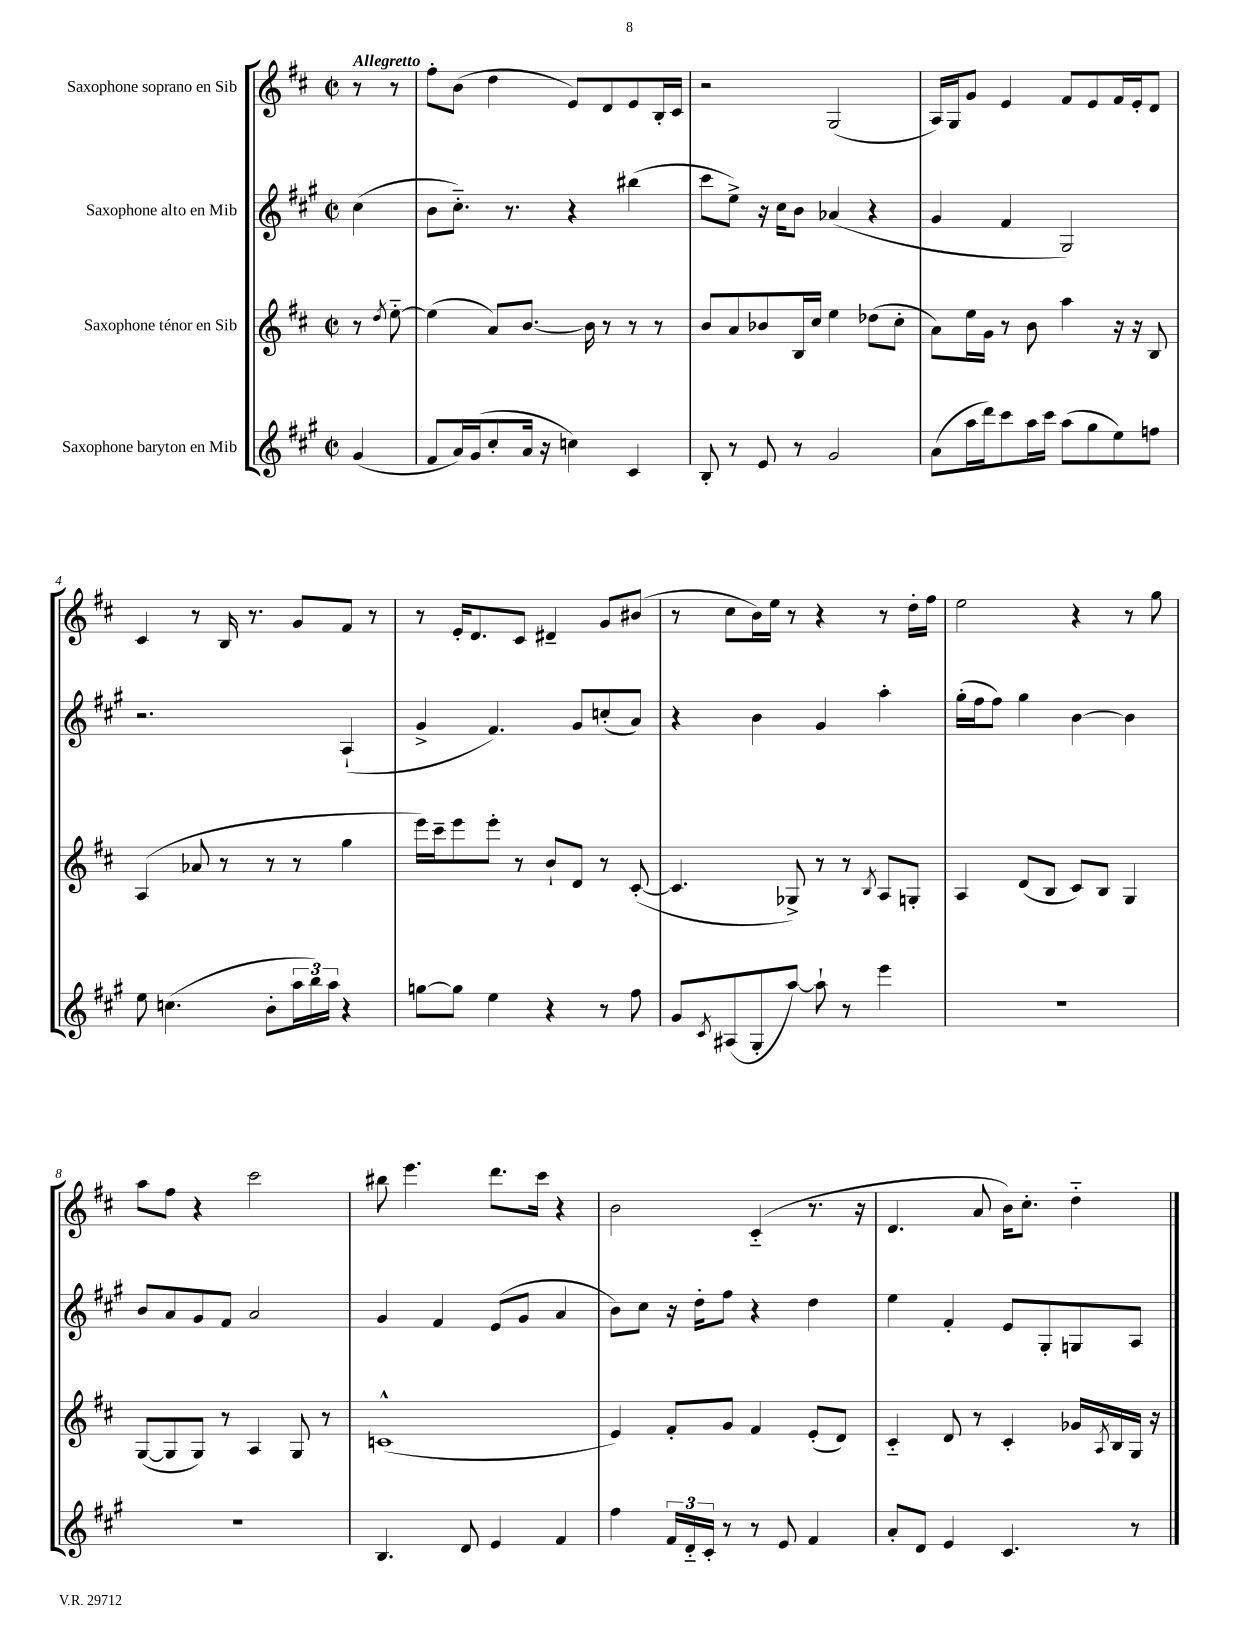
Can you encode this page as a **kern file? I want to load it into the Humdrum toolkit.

**kern	**kern	**kern	**kern
*staff4	*staff3	*staff2	*staff1
*clefG2	*clefG2	*clefG2	*clefG2
*k[f#c#g#]	*k[f#c#]	*k[f#c#g#]	*k[f#c#]
*M2/2	*M2/2	*M2/2	*M2/2
*met(c|)	*met(c|)	*met(c|)	*met(c|)
(4g#/	8r	(4cc#\	8r
.	8qdd/	.	.
.	[8ee'~\	.	8r
=	=	=	=
8f#/L	(4ee\]	8b\L	8ff#'\L
16a/L)	.	8.cc#'~\J)	(8b\J
(16g#/J	.	.	.
8cc#'/	8a/L)	.	4dd\
.	.	8.r	.
16a/Jk	[8.b/J	.	.
16r	.	.	.
4cc\)	.	4r	8e/L)
.	16b\]	.	.
.	8r	.	8d/
4c#/	8r	(4bb#\	8e/
.	8r	.	16B'/L
.	.	.	16c#/JJ
=	=	=	=
8B'/	8b/L	8ccc#\L	2r
8r	8a/	8ee^\J)	.
8e/	8b-/	16r	.
.	.	16cc#\LK	.
8r	16B/L	8b\J	.
.	16cc#/JJ	.	.
2g#/	4ee\	(4a-/	(2G/
.	(8dd-\L	4r	.
.	8cc#'\J	.	.
=	=	=	=
(8a\L	8a\L)	4g#/	16A/LL)
.	.	.	16G/J
16aa\L	16ee\L	.	8g/J
16ddd\J)	16g\JJ	.	.
8ccc#\	8r	4f#/	4e/
16aa\L	8b\	.	.
16ccc#\JJ	.	.	.
(8aa\L	4aa\	2G#/)	8f#/L
8gg#\	.	.	8e/
8ee\)	16r	.	16f#/L
.	16r	.	16e'/J
8ff\J	8B/	.	8d/J
=	=	=	=
8ee\	(4A/	2.r	4c#/
(4.cc\	.	.	.
.	8a-/	.	8r
.	8r	.	16B/
.	.	.	8.r
8b'\L	8r	.	.
24aa\L	8r	.	8g/L
24bb\)	.	.	.
24aa\JJ	.	.	.
4r	4gg\	(4A`/	8f#/J
.	.	.	8r
=	=	=	=
[8gg\L	16eee\LL)	4g#^/	8r
.	16ccc#~\J	.	.
8gg\]J	8eee\	.	16e'/LK
.	.	.	8.d/
4ee\	8eee'\J	4.f#/)	.
.	8r	.	8c#/J
4r	8b`/L	.	4d#~/
.	8d/J	8g#/L	.
8r	8r	(8cc'/	8g/L
8ff#\	([8c#'/	8a/J)	(8b#/J
=	=	=	=
8g#/L	4.c#/]	4r	8r
8qc#/	.	.	.
(8A#/	.	.	8cc#\L
8G#'/	.	4b\	16b\L)
.	.	.	16ee\JJ
[8aa/J)	8G-^/)	.	8r
8aa`\]	8r	4g#/	4r
8r	8r	.	.
.	8qB/	.	.
4eee\	8A/L	4aa'\	8r
.	8G'/J	.	16dd'\LL
.	.	.	16ff#\JJ
=	=	=	=
1r	4A/	(16gg#'\LL	2ee\
.	.	16ff#\J	.
.	.	8ff#\J)	.
.	(8d/L	4gg#\	.
.	8B/J	.	.
.	8c#/L)	[4b\	4r
.	8B/J	.	.
.	4G/	4b\]	8r
.	.	.	8gg\
=	=	=	=
1r	([8G/L	8b/L	8aa\L
.	8G/]	8a/	8ff#\J
.	8G/J)	8g#/	4r
.	8r	8f#/J	.
.	4A/	2a/	2ccc#\
.	8G/	.	.
.	8r	.	.
=	=	=	=
4.B/	(1c^^	4g#/	8bb#\
.	.	.	4.eee\
.	.	4f#/	.
8d/	.	.	.
4e/	.	(8e/L	8.ddd\L
.	.	8g#/J	.
.	.	.	16ccc#\Jk
4f#/	.	4a/	4r
=	=	=	=
4ff#\	4e/)	8b\L)	2b\
.	.	8cc#\J	.
24f#/LL	8f#'/L	16r	.
24d'~/	.	.	.
.	.	16dd'\LK	.
24c#'/JJ	.	.	.
8r	8g/J	8ff#\J	.
8r	4f#/	4r	(4c#'~/
8e/	.	.	.
4f#/	(8e'/L	4dd\	8.r
.	8d/J)	.	.
.	.	.	16r
=	=	=	=
8a'/L	4c#'~/	4ee\	4.d/
8d/J	.	.	.
4e/	8d/	4f#'/	.
.	8r	.	8a/
4.c#/	4c#'/	8e/L	16b\LK)
.	.	.	8.cc#'\J
.	.	8G#'/	.
.	16g-/LL	8G/	4dd'~\
.	8qA/	.	.
.	16B/	.	.
8r	16G/JJ	8A/J	.
.	16r	.	.
==	==	==	==
*-	*-	*-	*-
